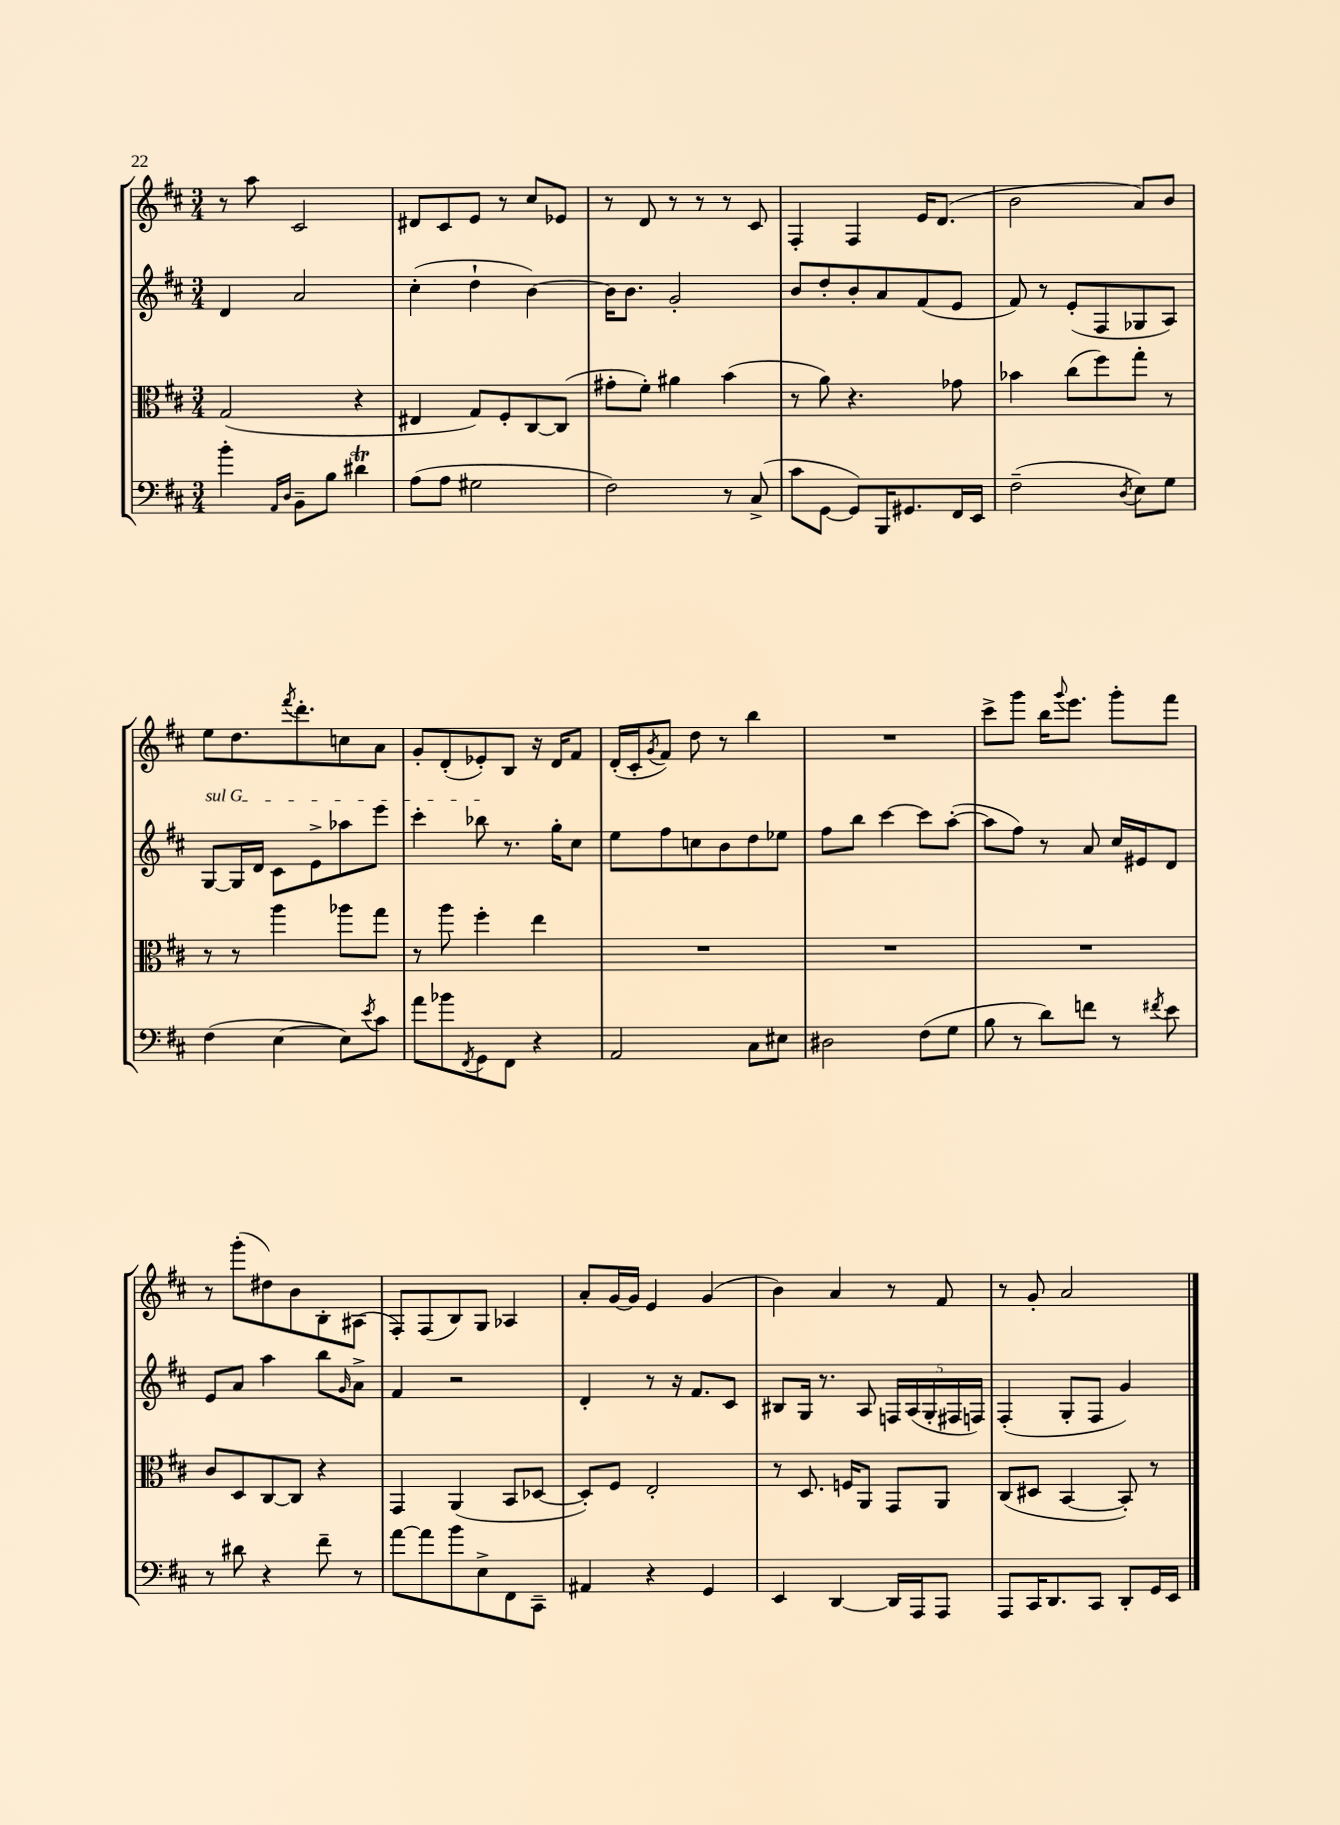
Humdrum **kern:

**kern	**kern	**kern	**kern
*part4	*part3	*part2	*part1
*staff4	*staff3	*staff2	*staff1
*clefF4	*clefC3	*clefG2	*clefG2
*k[f#c#]	*k[f#c#]	*k[f#c#]	*k[f#c#]
*M3/4	*M3/4	*M3/4	*M3/4
=20	=20	=20	=20
4b'\	(2G/	4d/	8r
.	.	.	8aa\
16qqAA/LL	.	.	.
16qqD/JJ	.	.	.
8BB~\L	.	2a/	2c#/
8B\J	.	.	.
4d#Xt\	4r	.	.
=21	=21	=21	=21
(8A\L	4E#X/	(4cc#'\	8d#X/L
8A\J	.	.	8c#/
2G#X\	8G/L)	4dd`\	8e/J
.	8F#'/	.	8r
.	[8C#/	[4b\)	8cc#/L
.	(8C#/J]	.	8e-X/J
=22	=22	=22	=22
2F#\)	8g#X'\L	16b\KL]	8r
.	.	8.b\J	.
.	8f#'\J)	.	8d/
.	4a#X\	2g'/	8r
.	.	.	8r
8r	(4b\	.	8r
(8C#^/	.	.	8c#/
=23	=23	=23	=23
8c#\L	8r	8b/L	4F#'/
[8GG\J	8a\)	8dd'/	.
8GG/L])	4.r	8b'/	4F#/
16BBB/K	.	8a/	.
8.GG#X/	.	.	.
.	.	(8f#/	16e/KL
.	.	.	(8.d/J
16FF#/L	8g-X\	8e/J	.
16EE/JJ	.	.	.
=24	=24	=24	=24
(2F#~\	4b-X\	8f#/)	2b\
.	.	8r	.
.	(8cc#\L	(8e'/L	.
.	8ff#\)	8F#/	.
8qD/	.	.	.
8E\L)	8gg'\J	8G-X/	8a/L)
8G\J	8r	8A/J)	8b/J
!!LO:LB:g=z
=25	=25	=25	=25
!	!	!LO:TX:a:i:t=sul G	!
(4F#\	8r	[8G/L	8ee\L
.	8r	16G/L]	8.dd\
.	.	16d/JJ	.
[4E\	4aa\	8c#\L	.
.	.	.	8qfff#/
.	.	.	8.ddd'\
.	.	8e^\	.
8E\L])	8aa-X\L	8aa-X\	8ccn\
8qe/	.	.	.
8c#\J	8gg\J	8eee\J	8a\J
=26	=26	=26	=26
8a\L	8r	4ccc#'\	8g'/L
8b-X\	8aa\	.	(8d'/
8qFF#/	.	.	.
8GG\	4ff#'\	8bb-X\	8e-X'/)
8FF#\J	.	8.r	8B/J
4r	4ee\	.	16r
.	.	16gg'\KL	16d/KL
.	.	8cc#\J	8f#/J
=27	=27	=27	=27
2AA/	2.r	8ee\L	(16d'/LL
.	.	.	16c#'/J
.	.	.	8qg/
.	.	8ff#\	8f#/J)
.	.	8ccn\	8dd\
.	.	8b\	8r
8C#\L	.	8dd\	4bb\
8E#X\J	.	8ee-X\J	.
=28	=28	=28	=28
2D#X\	2.r	8ff#\L	2.r
.	.	8bb\J	.
.	.	[4ccc#\	.
(8F#\L	.	8ccc#\L]	.
8G\J	.	([8aa'\J	.
=29	=29	=29	=29
8B\	2.r	8aa\L]	8ccc#^\L
8r	.	8ff#\J)	8ggg\J
8d\L)	.	8r	16bb\KL
.	.	.	8qqggg/
.	.	.	8.eee\J
8fn\J	.	8a/	.
8r	.	16cc#/LL	8ggg'\L
.	.	16e#X/J	.
8qf#X/	.	.	.
8e\	.	8d/J	8fff#\J
!!LO:LB:g=z
=30	=30	=30	=30
8r	8c#/L	8e/L	8r
8d#X\	8D/	8a/J	(8ggg'\L
4r	[8C#/	4aa\	8dd#X\)
.	8C#/J]	.	8b\
8f#~\	4r	8bb\L	8B'\
.	.	16qqg/	.
8r	.	8a^\J	(8A#X\J
=31	=31	=31	=31
[8a\L	4GG/	4f#/	8F#'/L)
8a\]	.	.	(8F#/
8b\	(4AA/	2r	8B/)
8E^\	.	.	8G/J
8FF#\	8BB/L	.	4A-X/
8CC#~\J	[8D-X/J	.	.
=32	=32	=32	=32
4AA#X/	8D-'/L])	4d'/	8a'/L
.	8F#/J	.	[16g/L
.	.	.	16g/JJ]
4r	2E'/	8r	4e/
.	.	16r	.
.	.	8.f#/L	.
4GG/	.	.	(4g/
.	.	8c#/J	.
=33	=33	=33	=33
4EE/	8r	8B#X/L	4b\)
.	8.D/	16G/Jk	.
.	.	8.r	.
[4DD/	.	.	4a/
.	16Fn/KL	.	.
.	8AA/J	8A/	.
16DD/LL]	8GG/L	20Fn/LL	8r
.	.	(20A/	.
16AAA/J	.	.	.
.	.	20G'/	.
8AAA/J	8AA/J	.	8f#/
.	.	20F#X/	.
.	.	20Fn/JJ)	.
=34	=34	=34	=34
8AAA/L	(8C#/L	(4F#'/	8r
16CC#/K	8D#X/J	.	8g'/
8.DD/	.	.	.
.	[4BB/	8G'/L	2a/
8CC#/J	.	8F#/J	.
8DD'/L	8BB'/])	4g/)	.
16GG/L	8r	.	.
16EE/JJ	.	.	.
==	==	==	==
*-	*-	*-	*-
